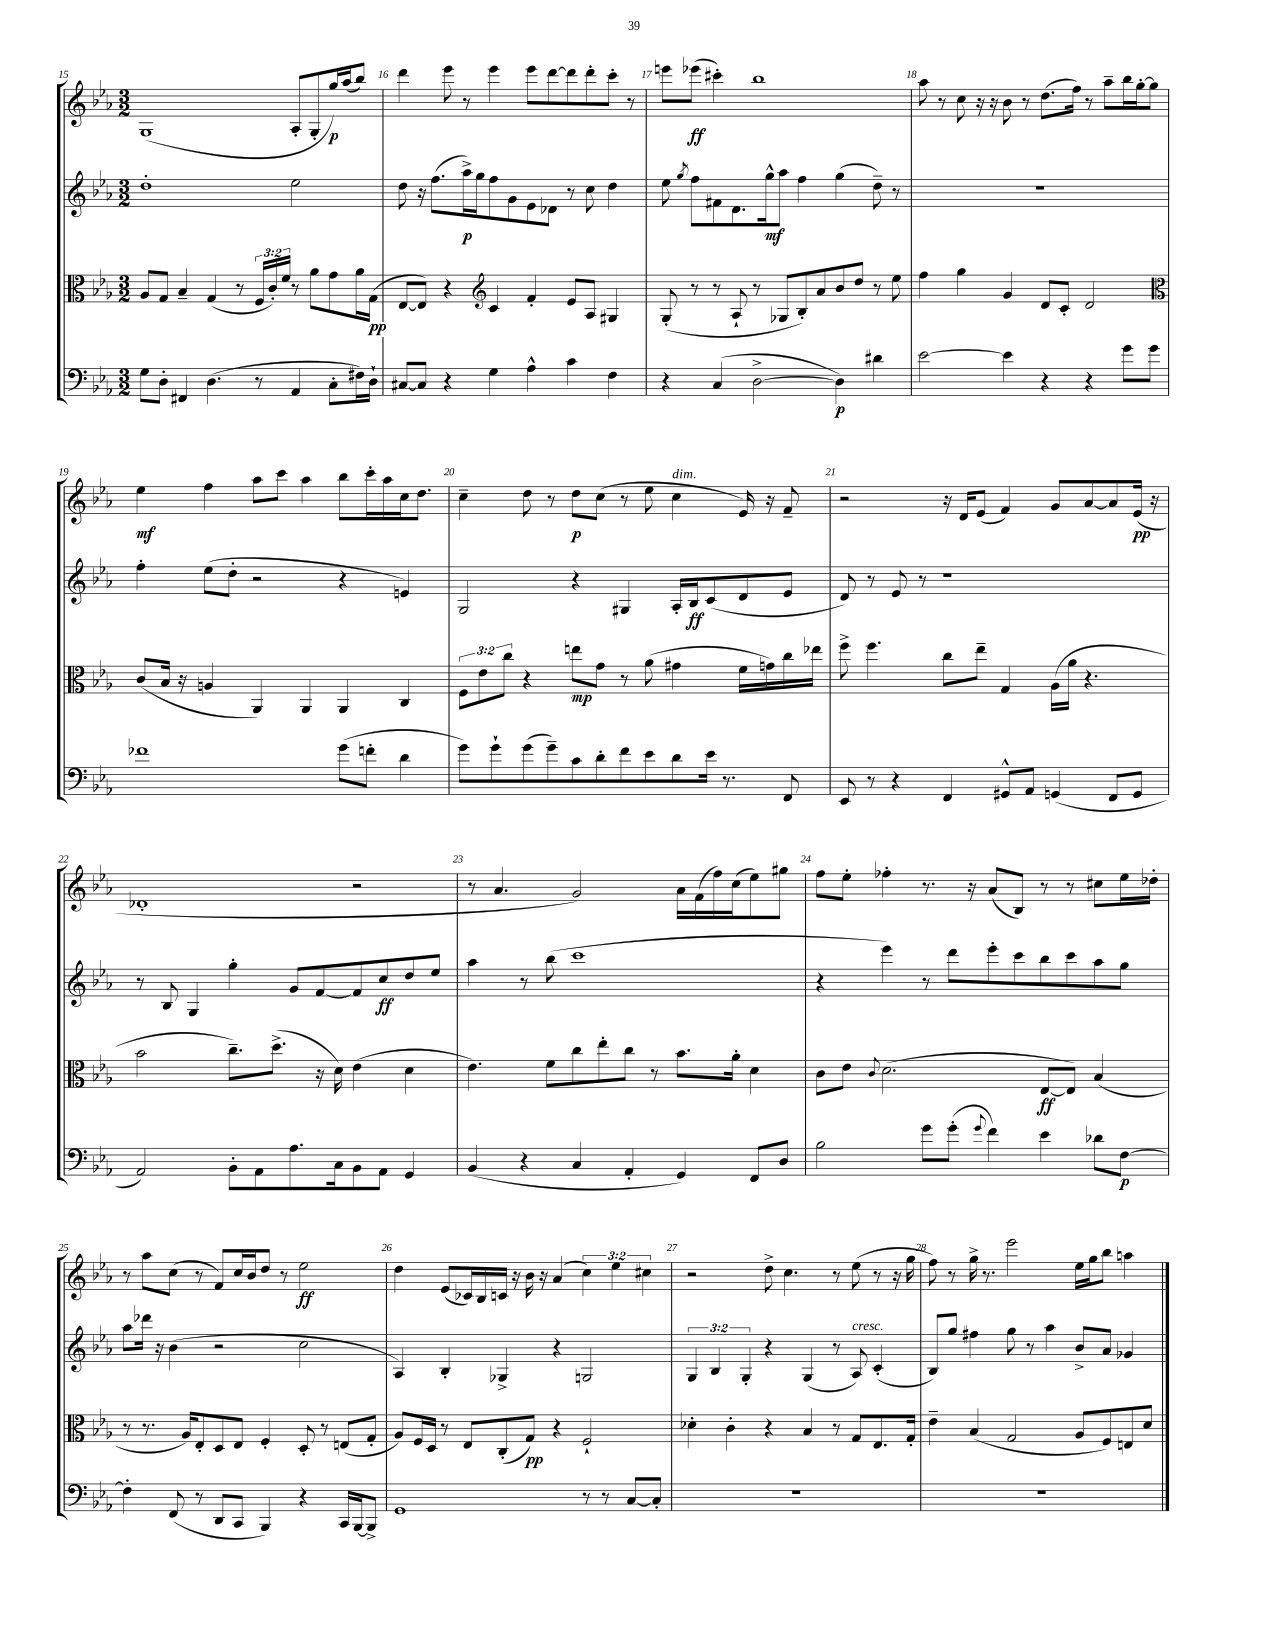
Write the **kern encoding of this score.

**kern	**dynam	**kern	**dynam	**kern	**dynam	**kern	**dynam
*part4	*part4	*part3	*part3	*part2	*part2	*part1	*part1
*staff4	*staff4	*staff3	*staff3	*staff2	*staff2	*staff1	*staff1
*clefF4	*	*clefC3	*	*clefG2	*	*clefG2	*
*k[b-e-a-]	*	*k[b-e-a-]	*	*k[b-e-a-]	*	*k[b-e-a-]	*
*M3/2	*	*M3/2	*	*M3/2	*	*M3/2	*
=15	=15	=15	=15	=15	=15	=15	=15
8G\L	.	8A-/L	.	1dd'	.	(1G	.
8D'\J	.	8G/J	.	.	.	.	.
4FF#X/	.	4B-~/	.	.	.	.	.
(4.D\	.	(4G/	.	.	.	.	.
.	.	8r	.	.	.	.	.
8r	.	24F/LL	.	.	.	.	.
.	.	24c'/)	.	.	.	.	.
.	.	24f/JJ	.	.	.	.	.
4AA-/	.	8r	.	2ee-\	.	8A-'/L	.
.	.	8a-\L	.	.	.	8G'/	.
8C'\L	.	8g\	.	.	.	16gg/L)	p
.	.	.	.	.	.	(16aa-/J	.
16F#X\L)	.	16a-\L	.	.	.	8bb-/J)	.
16D`\JJ	.	(16G\JJ	pp	.	.	.	.
=16	=16	=16	=16	=16	=16	=16	=16
[8C#X/L	.	[8E-/L	.	8dd\	.	4ddd\	.
8C#/J]	.	8E-/J])	.	16r	.	.	.
.	.	.	.	(8.ff\L	.	.	.
4r	.	4r	.	.	.	8eee-\	.
.	.	.	.	16aa-^\L)	p	8r	.
.	.	.	.	16gg\J	.	.	.
*	*	*clefG2	*	*	*	*	*
4G\	.	4c/	.	8ff\	.	4eee-\	.
.	.	.	.	8g\	.	.	.
4A-^^\	.	4f'/	.	8e-\	.	8eee-\L	.
.	.	.	.	8d-X\J	.	[8ddd\	.
4c\	.	8e-/L	.	8r	.	8ddd\]	.
.	.	8A-/J	.	8cc\	.	8ddd'\	.
4F\	.	4G#X/	.	4dd\	.	8ccc'\J	.
.	.	.	.	.	.	8r	.
=17	=17	=17	=17	=17	=17	=17	=17
4r	.	(8G'/	.	8ee-\	.	8eeen\L	.
.	.	.	.	8qgg/	.	.	.
.	.	8r	.	8ff\L	.	(8eee-X\J	ff
(4C/	.	8r	.	8f#X\	.	4ccc#X'\)	.
.	.	8A-`/	.	8.d\	.	.	.
[2D^\	.	8r	.	.	.	1bb-	.
.	.	.	.	16gg^^\k	mf	.	.
.	.	8G-X/L	.	8aa-\J	.	.	.
.	.	8B-'/)	.	4ff\	.	.	.
.	.	8a-/	.	.	.	.	.
4D\])	p	8b-/	.	(4gg\	.	.	.
.	.	8dd/J	.	.	.	.	.
4d#X\	.	8r	.	8dd~\)	.	.	.
.	.	8ee-\	.	8r	.	.	.
=18	=18	=18	=18	=18	=18	=18	=18
[2e-\	.	4ff\	.	1.r	.	8aa-\	.
.	.	.	.	.	.	8r	.
.	.	4gg\	.	.	.	8cc\	.
.	.	.	.	.	.	16r	.
.	.	.	.	.	.	16r	.
4e-\]	.	4g/	.	.	.	8b-\	.
.	.	.	.	.	.	8r	.
4r	.	8d/L	.	.	.	(8.dd\L	.
.	.	8c'/J	.	.	.	.	.
.	.	.	.	.	.	16ff\Jk)	.
4r	.	2d/	.	.	.	8r	.
.	.	.	.	.	.	8aa-~\L	.
8g\L	.	.	.	.	.	16bb-\L	.
.	.	.	.	.	.	[16gg'\J	.
8g\J	.	.	.	.	.	8gg\J]	.
!!LO:LB:g=z
=19	=19	=19	=19	=19	=19	=19	=19
*	*	*clefC3	*	*	*	*	*
1f-X	.	(8c/L	.	4ff'\	.	4ee-\	mf
.	.	16B-/Jk	.	.	.	.	.
.	.	16r	.	.	.	.	.
.	.	4An/	.	(8ee-\L	.	4ff\	.
.	.	.	.	8dd'\J	.	.	.
.	.	4AA-/)	.	2r	.	8aa-\L	.
.	.	.	.	.	.	8ccc\J	.
.	.	4AA-/	.	.	.	4aa-\	.
(8g\L	.	4AA-/	.	4r	.	8bb-\L	.
8fn'\J	.	.	.	.	.	16ccc'\L	.
.	.	.	.	.	.	16aa-\	.
4d\	.	4C/	.	4en/)	.	16cc\J	.
.	.	.	.	.	.	8.dd\J	.
=20	=20	=20	=20	=20	=20	=20	=20
8g\L)	.	12F\L	.	2G/	.	4cc~\	.
.	.	12e-\	.	.	.	.	.
8g`\	.	.	.	.	.	.	.
.	.	12cc\J	.	.	.	.	.
(8g\	.	4r	.	.	.	8dd\	.
8g~\)	.	.	.	.	.	8r	.
8c\	.	8een\L	mp	4r	.	8dd\L	p
8d'\	.	8g\J	.	.	.	(8cc\J	.
8f\	.	8r	.	4G#X/	.	8r	.
8e-\	.	(8a-\	.	.	.	8ee-\	.
!	!	!	!	!	!	!LO:TX:a:i:t=dim.	!
8d\	.	4g#X\	.	16A-'/LL	.	4cc\	.
.	.	.	.	16B-/J	ff	.	.
16e-\Jk	.	.	.	(8c/	.	.	.
8.r	.	.	.	.	.	.	.
.	.	16f\LL	.	8d/	.	16e-/)	.
.	.	16gn\)	.	.	.	16r	.
8FF/	.	16cc\	.	8e-/J	.	8f~/	.
.	.	16ee-X\JJ	.	.	.	.	.
=21	=21	=21	=21	=21	=21	=21	=21
8EE-/	.	8ff^\	.	8d/)	.	2r	.
8r	.	4.ff\	.	8r	.	.	.
4r	.	.	.	8e-/	.	.	.
.	.	.	.	8r	.	.	.
4FF/	.	8cc\L	.	1r	.	16r	.
.	.	.	.	.	.	16d/KL	.
.	.	8ee-~\J	.	.	.	(8e-/J	.
8GG#X^^/L	.	4G/	.	.	.	4f/)	.
8AA-/J	.	.	.	.	.	.	.
(4GGn/	.	(16A-\LL	.	.	.	8g/L	.
.	.	16a-\JJ	.	.	.	.	.
.	.	4.r	.	.	.	[8a-/	.
8FF/L	.	.	.	.	.	8a-/]	.
8GG/J	.	.	.	.	.	(16e-/Jk	pp
.	.	.	.	.	.	16r	.
!!LO:LB:g=z
=22	=22	=22	=22	=22	=22	=22	=22
2AA-/)	.	2b-\	.	8r	.	1d-X'	.
.	.	.	.	8B-/	.	.	.
.	.	.	.	4G/	.	.	.
8BB-'\L	.	8.cc~\L)	.	4gg'\	.	.	.
8AA-\	.	.	.	.	.	.	.
.	.	(8.dd^\J	.	.	.	.	.
8.A-\	.	.	.	8g/L	.	.	.
.	.	16r	.	[8f/	.	.	.
16C\k	.	16d\)	.	.	.	.	.
8BB-\	.	(4e-\	.	8f/]	.	2r	.
8AA-\J	.	.	.	8cc/	ff	.	.
4GG/	.	4d\	.	8dd/	.	.	.
.	.	.	.	8ee-/J	.	.	.
=23	=23	=23	=23	=23	=23	=23	=23
(4BB-/	.	4.e-\)	.	4aa-\	.	8r	.
.	.	.	.	.	.	4.a-/	.
4r	.	.	.	8r	.	.	.
.	.	8f\L	.	(8bb-\	.	.	.
4C/	.	8cc\	.	1ccc	.	2g/)	.
.	.	8ee-'\	.	.	.	.	.
4AA-'/	.	8cc\J	.	.	.	.	.
.	.	8r	.	.	.	.	.
4GG/)	.	8.b-\L	.	.	.	16a-\LL	.
.	.	.	.	.	.	(16f\	.
.	.	.	.	.	.	16ff\)	.
.	.	16a-'\Jk	.	.	.	(16cc\J	.
8FF/L	.	4d\	.	.	.	8ee-\)	.
8D/J	.	.	.	.	.	8gg#X\J	.
=24	=24	=24	=24	=24	=24	=24	=24
2B-\	.	8c\L	.	4r	.	8ff\L	.
.	.	8e-\J	.	.	.	8ee-'\J	.
.	.	8qqc/	.	.	.	.	.
.	.	(2.d\	.	4eee-\)	.	4ff-X'\	.
8g\L	.	.	.	8r	.	8.r	.
(8g'\J	.	.	.	8ddd\L	.	.	.
.	.	.	.	.	.	16r	.
8qqg/	.	.	.	.	.	.	.
4f\)	.	.	.	8eee-'\	.	(8a-/L	.
.	.	.	.	8ccc\	.	8B-/J)	.
4e-\	.	[8E-/L	ff	8bb-\	.	8r	.
.	.	8E-/J])	.	8ccc\	.	8r	.
8d-X\L	.	(4B-/	.	8aa-\	.	8cc#X\L	.
[8F\J	p	.	.	8gg\J	.	16ee-\L	.
.	.	.	.	.	.	16dd-X'\JJ	.
!!LO:LB:g=z
=25	=25	=25	=25	=25	=25	=25	=25
4F'\]	.	8r	.	8aa-\L	.	8r	.
.	.	8.r	.	16ddd-X\Jk	.	8aa-\L	.
.	.	.	.	16r	.	.	.
(8FF/	.	.	.	(4b-\	.	(8cc\J	.
.	.	16A-/KL)	.	.	.	.	.
8r	.	8E-'/	.	.	.	8r	.
8DD/L	.	8D/	.	2r	.	8f/L)	.
8CC/J	.	8E-/J	.	.	.	16cc/L	.
.	.	.	.	.	.	16b-/J	.
4BBB-/)	.	4F'/	.	.	.	8dd/J	.
.	.	.	.	.	.	8r	.
4r	.	8D'/	.	2cc\	.	2ee-\	ff
.	.	8r	.	.	.	.	.
16CC/LL	.	(8En/L	.	.	.	.	.
[16BBB-/J	.	.	.	.	.	.	.
8BBB-^/J]	.	8G'/J	.	.	.	.	.
=26	=26	=26	=26	=26	=26	=26	=26
1GG	.	8A-/L)	.	4A-/)	.	4dd\	.
.	.	16F/L	.	.	.	.	.
.	.	16D/JJ	.	.	.	.	.
.	.	8r	.	4B-'/	.	(8e-/L	.
.	.	8E-/L	.	.	.	16c-X/L)	.
.	.	.	.	.	.	16B-/	.
.	.	(8C'/	.	4G-X^/	.	16cn/JJ	.
.	.	.	.	.	.	16r	.
.	.	8G/J)	pp	.	.	16b-\	.
.	.	.	.	.	.	16r	.
.	.	4r	.	4r	.	(4a-/	.
8r	.	2F`/	.	2Gn/	.	6cc\)	.
8r	.	.	.	.	.	.	.
.	.	.	.	.	.	6ee-\	.
[8C/L	.	.	.	.	.	.	.
.	.	.	.	.	.	6cc#X\	.
8C'/J]	.	.	.	.	.	.	.
=27	=27	=27	=27	=27	=27	=27	=27
1.r	.	4d-X'\	.	6G/	.	2r	.
.	.	.	.	6B-/	.	.	.
.	.	4c'\	.	.	.	.	.
.	.	.	.	6G'/	.	.	.
.	.	4r	.	4r	.	8dd^\	.
.	.	.	.	.	.	4.cc\	.
.	.	4B-/	.	(4G/	.	.	.
.	.	8r	.	8r	.	8r	.
!	!	!	!	!LO:TX:a:i:t=cresc.	!	!	!
.	.	8G/L	.	8A-/)	.	(8ee-\	.
.	.	8.E-/	.	(4c'/	.	8r	.
.	.	.	.	.	.	16r	.
.	.	16G'/Jk	.	.	.	16gg\	.
=28	=28	=28	=28	=28	=28	=28	=28
1.r	.	4e-~\	.	8B-/L)	.	8ff\)	.
.	.	.	.	8gg/J	.	8r	.
.	.	(4B-/	.	4ff#X\	.	16gg^\	.
.	.	.	.	.	.	8.r	.
.	.	2G/	.	8gg\	.	2eee-\	.
.	.	.	.	8r	.	.	.
.	.	.	.	4aa-\	.	.	.
.	.	8A-/L	.	8b-^/L	.	16ee-\LL	.
.	.	.	.	.	.	16gg\J	.
.	.	8F/)	.	8a-/J	.	8bb-\J	.
.	.	8En/	.	4g-X/	.	4aan\	.
.	.	8d/J	.	.	.	.	.
==	==	==	==	==	==	==	==
*-	*-	*-	*-	*-	*-	*-	*-
